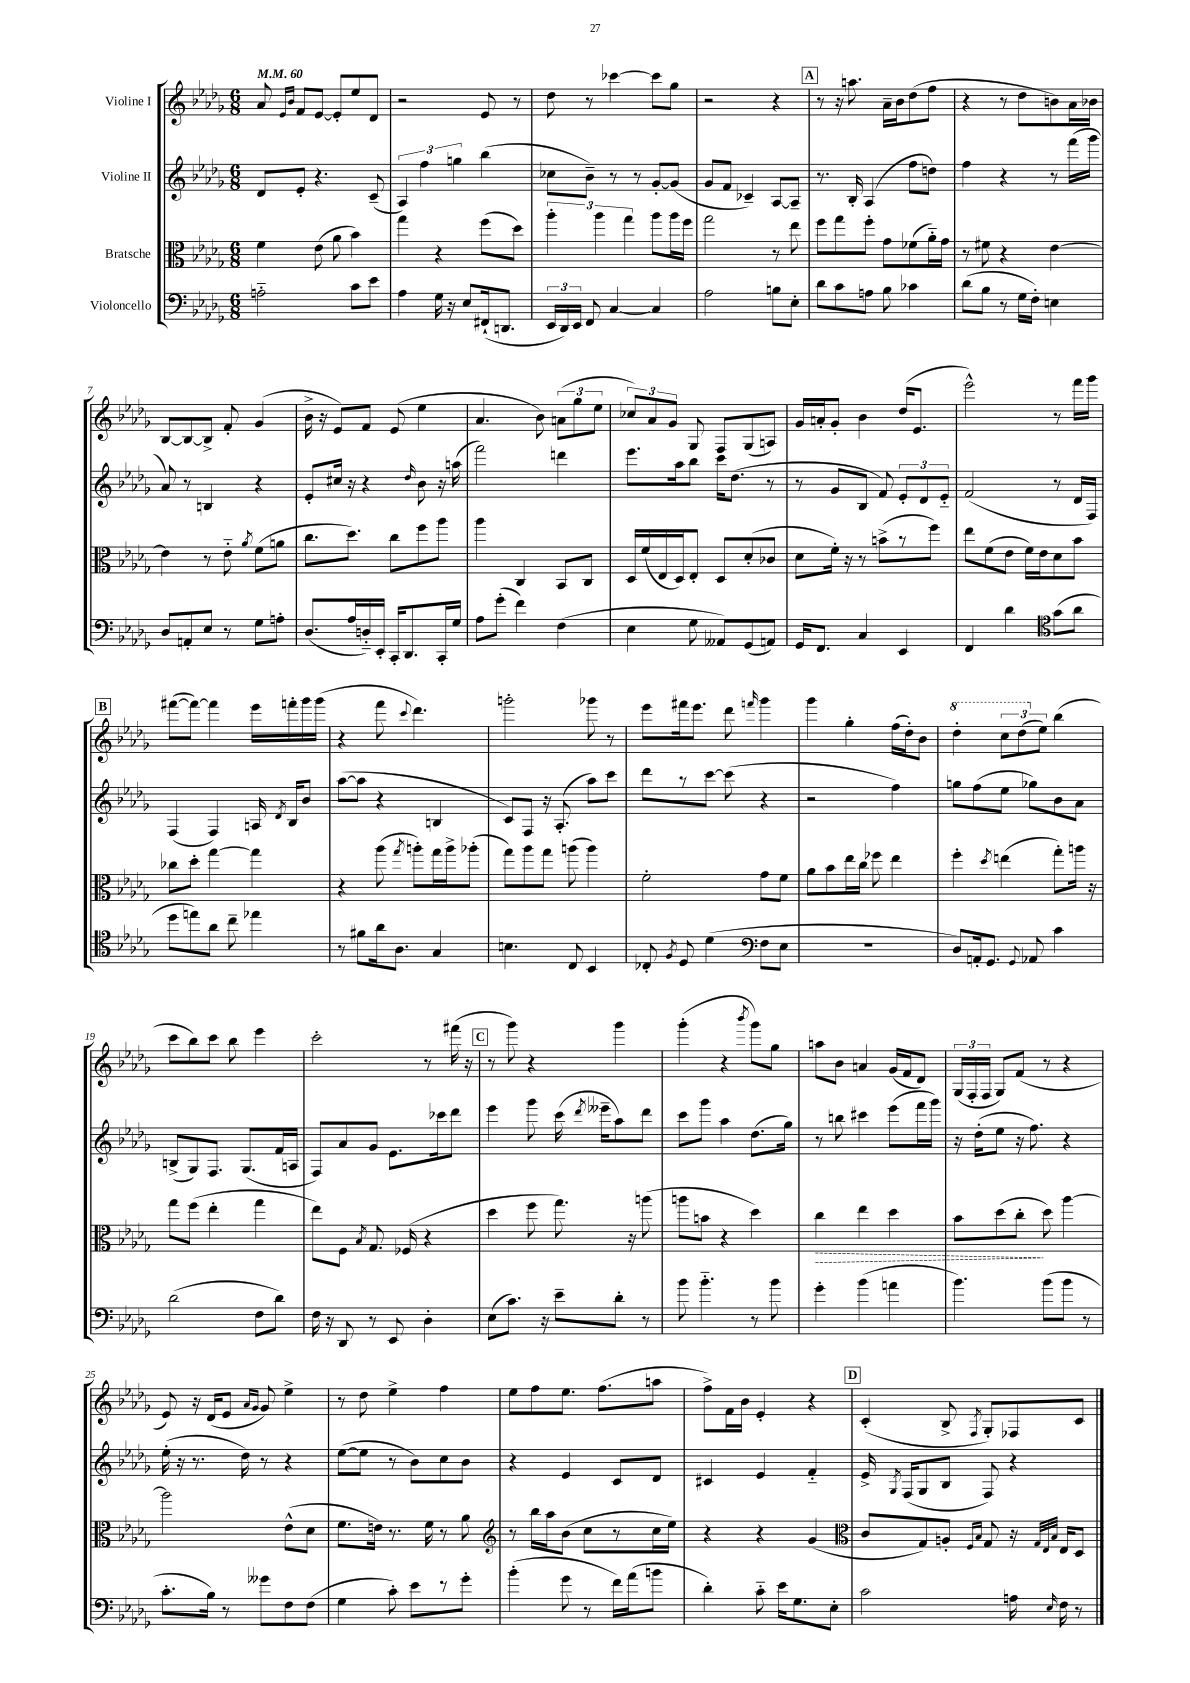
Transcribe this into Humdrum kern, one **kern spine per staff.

**kern	**kern	**dynam	**kern	**kern
*part4	*part3	*part3	*part2	*part1
*staff4	*staff3	*staff3	*staff2	*staff1
*I"Violoncello	*I"Bratsche	*	*I"Violine II	*I"Violine I
*clefF4	*clefC3	*	*clefG2	*clefG2
*k[b-e-a-d-g-]	*k[b-e-a-d-g-]	*	*k[b-e-a-d-g-]	*k[b-e-a-d-g-]
*M6/8	*M6/8	*	*M6/8	*M6/8
*MM60	*MM60	*	*MM60	*MM60
=1	=1	=1	=1	=1
2An\	4f\	.	8d-/L	8a-/
.	.	.	.	16qqe-/LL
.	.	.	.	16qqb-/JJ
.	.	.	8e-'/J	8f/L
.	(8e-\	.	4.r	[8e-/J
.	8a-\	.	.	8e-'/L]
8c\L	4b-\)	.	.	8ee-/
8e-\J	.	.	(8c~/	8d-/J
=2	=2	=2	=2	=2
4A-\	4gg-\	.	6A-/)	2r
.	.	.	6ff\	.
16G-\	4r	.	.	.
16r	.	.	.	.
.	.	.	6ggn\	.
8E-/L	.	.	.	.
(16FF#X`/k	(8ff\L	.	(4bb-\	8e-/
8.DDn/J	.	.	.	.
.	8dd-\J)	.	.	8r
=3	=3	=3	=3	=3
24EE-/LL	6aa-'\	.	8cc-X\L	8dd-\
24DD-/)	.	.	.	.
24EE-/JJ	.	.	.	.
8FF/	.	.	8b-~\J)	8r
.	6aa-\	.	.	.
[4C/	.	.	8r	[4ccc-X\
.	6gg-\	.	.	.
.	.	.	8r	.
4C/]	8aa-\L	.	[8g-'/L	8ccc-\L]
.	16aa-\L	.	(8g-/J]	8gg-\J
.	16ff\JJ	.	.	.
=4	=4	=4	=4	=4
2A-\	2gg-\	.	8g-/L	2r
.	.	.	8f/J	.
.	.	.	4c-X~/)	.
8Bn\L	8r	.	[8A-/L	4r
8E-'\J	8ee-\	.	8A-~/J]	.
!!LO:REH:place=s1:t=A
=5	=5	=5	=5	=5
8d-\L	8ff\L	.	8.r	8r
8c\	8gg-\	.	.	16r
.	.	.	16B-'/	8.aan\
8An\J	8ff'\J	.	(4A-/	.
8B-\	8g-\L	.	.	16a-~\LL
.	.	.	.	16b-\J
4c-X\	(8f-X\	.	8ff\L	(8dd-\
.	16a-\L)	.	8ddn\J)	8ff\J
.	16g-\JJ	.	.	.
=6	=6	=6	=6	=6
(8d-\L	8r	.	4ff\	4r
8B-\J	8f#X\	.	.	.
8r	4r	.	4r	8r
16G-\LL	.	.	.	8dd-\L
16F'\JJ)	.	.	.	.
4En\	[4e-\	.	8r	8bn\)
.	.	.	(16fff\LL	16a-\L
.	.	.	16ggg-\JJ	16b-X\JJ
!!LO:LB:g=z
=7	=7	=7	=7	=7
8D-/L	4e-\]	.	8a-/)	[8B-/L
8AAn'/	.	.	8r	8B-/_
8E-/J	8r	.	4Bn/	8B-^/J]
8r	8e-\	.	.	8f'/
.	8qa-/	.	.	.
8G-\L	(8f\L	.	4r	(4g-/
8An'\J	8an\J	.	.	.
=8	=8	=8	=8	=8
(8.D-/L	8.cc\L	.	8e-'/L	16b-^\
.	.	.	.	16r
.	.	.	16cc#X/Jk	8e-/L)
16A-/L	8.dd-\J)	.	16r	.
16Dn/)	.	.	4r	8f/J
16EE-'/JJ	.	.	.	.
16CC'/KL	8cc\L	.	.	(8e-/
8.DD-/	.	.	.	.
.	.	.	16qqdd-/	.
.	8ff\	.	8b-\	4ee-\
16CC'/L	8aa-\J	.	16r	.
16G-/JJ	.	.	(16aan\	.
=9	=9	=9	=9	=9
8A-\L	4aa-\	.	2fff\)	4.a-/
(8g-'\J	.	.	.	.
4f\)	4C/	.	.	.
.	.	.	.	8b-\)
(4F\	8BB-/L	.	4dddn\	(12an\L
.	.	.	.	12gg-\
.	8C/J	.	.	.
.	.	.	.	12ee-\J
=10	=10	=10	=10	=10
4E-\	16D-/LL	.	8.eee-\L	12cc-X/L)
.	(16f/	.	.	.
.	.	.	.	12a-/
.	16E-/	.	.	.
.	.	.	.	12g-/J
.	16D-/J)	.	16aa-\k	.
8G-\	8E-'/J	.	8bb-\J	8G-/
8AA--X/L)	8D-/L	.	16ccc\KL	8F/L
.	.	.	(8.dd-\J	.
(8GG-/	(8d-'/	.	.	(8G-/
8AAn/J)	8c-X/J	.	8r	8An/J)
=11	=11	=11	=11	=11
16GG-/KL	8d-\L	.	8r	16g-/LL
8.FF/J	.	.	.	16an'/J
.	16f'\Jk)	.	8g-/L	8g-'/J
.	16r	.	.	.
4C/	8r	.	8B-/J	4b-\
.	(8bn^\L	.	8f/)	.
4EE-/	8r	.	12e-'/L	(16dd-/KL
.	.	.	.	8.e-/J
.	.	.	12d-/	.
.	8ff\J)	.	.	.
.	.	.	12e-/J	.
=12	=12	=12	=12	=12
4FF/	8ee-\L	.	(2f/	2eee-^^\)
.	(8f\	.	.	.
4d-\	8e-\J	.	.	.
.	16f\LL)	.	.	.
.	16e-\J	.	.	.
*clefC4	*	*	*	*
(8g-\L	8d-\	.	8r	8r
8a-\J	8b-\J	.	16d-/LL	16fff\LL
.	.	.	16F/JJ)	16ggg-\JJ
!!LO:LB:g=z
!!LO:REH:place=s1:t=B
=13	=13	=13	=13	=13
8dd-\L	8cc-X\L	.	(4F/	([8fff#X\L
8een\)	8dd-'\J	.	.	8fff#\J_)
8a-\J	[4gg-\	.	4F/)	4fff#\]
8cc~\	.	.	.	.
4ee-X\	4gg-\]	.	16An/	16eee-\LL
.	.	.	8qd-/	.
.	.	.	16B-/KL	16fffn'\
.	.	.	8b-/J	16ggg-\
.	.	.	.	(16ggg-\JJ
=14	=14	=14	=14	=14
8r	4r	.	([8aa-\L	4r
8f#X\L	.	.	8aa-\J]	.
16a-\k	(8aa-\	.	4r	8fff\
8.A-\J	.	.	.	.
.	8qgg-/	.	.	8qqccc/
.	8aan'\L)	.	.	4.ddd-\)
4G-/	16gg-\L	.	4Bn/	.
.	16aa^\J	.	.	.
.	(8aa-X'\J	.	.	.
=15	=15	=15	=15	=15
4.Bn\	8gg-\L)	.	8c/L)	2gggn'\
.	8aa-\	.	8F/J	.
.	8gg-\J	.	16r	.
.	.	.	(8.A-'/	.
8C/	(8aan\	.	.	.
4BB-/	4aa\)	.	8aa-\L)	8ggg-X\
.	.	.	8ccc\J	8r
=16	=16	=16	=16	=16
8C-X'/	2f'\	.	8ddd-\L	8eee-\L
8qF/	.	.	.	.
8D-/	.	.	8r	16fff#X\k
.	.	.	.	8.eee-\J
(4d-\	.	.	[8ccc\J	.
.	.	.	(8ccc\]	8ddd-\
*clefF4	*	*	*	*
.	.	.	.	16qqfffn/
8F\L	8g-\L	.	4r	4ggg-\
8E-\J	8f\J	.	.	.
=17	=17	=17	=17	=17
2.r	8a-\L	.	2r	4ggg-\
.	8b-\	.	.	.
.	16ee-\L	.	.	4gg-'\
.	16cc\JJ	.	.	.
.	8ff-X\	.	.	.
.	4ee-\	.	4ff\)	(16ff\LL
.	.	.	.	16dd-'\J)
.	.	.	.	8b-\J
=18	=18	=18	=18	=18
*	*	*	*	*8va
8D-/L)	4ff'\	.	8ggn\L	4ddd-'\
16AAn'/k	.	.	(8ff\	.
8.GG-/J	.	.	.	.
.	8qdd-/	.	.	.
.	(4een\	.	8ee-\J	12ccc\L
.	.	.	.	(12ddd-\
8qqGG-/	.	.	.	.
8AA-X/	.	.	8gg-X\L)	.
*	*	*	*	*X8va
.	.	.	.	12ee-\J)
4c\	8gg-'\L)	.	8b-\	(4bb-\
.	16aan\Jk	.	8a-\J	.
.	16r	.	.	.
!!LO:LB:g=z
=19	=19	=19	=19	=19
(2d-\	8gg-\L	.	(8Bn^/L	8ccc\L
.	(8ff\J	.	8G-/)	8bb-\)
.	4ee-'\	.	8.F/J	8ccc\J
.	.	.	.	8bb-\
.	.	.	(8.G-/L	.
8F\L	4gg-\	.	.	4eee-\
8d-\J)	.	.	16f/L	.
.	.	.	16An/JJ	.
=20	=20	=20	=20	=20
16F\	8ee-\L)	.	8F/L)	2ccc'\
16r	.	.	.	.
8DD-/	8F\J	.	8a-/	.
.	8qB-/	.	.	.
8r	8.G-/	.	8g-/J	.
8EE-/	.	.	8.e-\L	.
.	(16F-X/	.	.	.
4D-'\	4r	.	.	8r
.	.	.	16ccc-X\k	.
.	.	.	8ddd-\J	(16fff#X\
.	.	.	.	16r
!!LO:REH:place=s1:t=C
=21	=21	=21	=21	=21
(8E-\L	4dd-\	.	4eee-\	8r
8.c\J)	.	.	.	8ggg-\)
.	8ff\	.	8ggg-\	4r
16r	.	.	.	.
8e-~\L	8.gg-\)	.	(16ccc\	.
.	.	.	8qddd-/	.
.	.	.	16eee--X~\KL	.
8d-'\J	.	.	8aa-\)	4ggg-\
.	16r	.	.	.
8r	(8aan\	.	8ddd-\J	.
=22	=22	=22	=22	=22
8b-\	8aan\L	.	8ccc\L	(4ggg-'\
4.b-\	8bn\J	.	8ggg-\J	.
.	4r	.	4aa-\	4r
.	.	.	.	8qbbb-/
8r	4dd-\)	.	(8.dd-\L	8ggg-\L)
8b-\	.	.	.	8gg-\J
.	.	.	16gg-\Jk)	.
=23	=23	=23	=23	=23
!	!	!LO:HP:b	!	!
4g-'\	4cc\	>	8r	8aan\L
.	.	.	8bbn\	8b-\J
(4b-\	4ee-\	.	4ccc#X\	4an/
4an\	4dd-\	.	(8eee-\L	(16g-/LL
.	.	.	.	16f/J
.	.	.	16fff\L	8d-/J)
.	.	.	16ggg-\JJ)	.
=24	=24	=24	=24	=24
4.b-\)	8b-\L	.	16r	(24G-/LL
.	.	.	.	24F'/
.	.	.	(16dd-'\KL	.
.	.	.	.	24F/JJ
.	(8dd-\	.	8ee-\J	8G-/L)
.	8cc'\J	.	16r	(8f/J
.	.	.	8.ff\)	.
(8b-\L	8dd-\)	]	.	8r
8b-\J	[4aa-\	.	4r	4r
8r	.	.	.	.
!!LO:LB:g=z
=25	=25	=25	=25	=25
8.c'\L	2aa-\]	.	(16ee-'\	8e-/)
.	.	.	16r	.
.	.	.	8.r	16r
16B-\Jk)	.	.	.	(16d-/KL
8r	.	.	.	8e-/J
.	.	.	16dd-\)	.
.	.	.	.	16qqa-/LL
.	.	.	.	16qqg-/JJ
8g--X\L	.	.	8r	8g-/)
8F\	(8e-^^\L	.	4r	4ee-^\
(8F\J	8d-\J	.	.	.
=26	=26	=26	=26	=26
4G-\	8.f\L	.	([8ee-\L	8r
.	.	.	8ee-\J]	8dd-\
.	16en\Jk)	.	.	.
8c'\)	8.r	.	8r	4ee-^\
8e-\L	.	.	8b-\L)	.
.	16f\	.	.	.
8r	8r	.	8cc\	4ff\
8g-'\J	8a-\	.	8b-\J	.
=27	=27	=27	=27	=27
*	*clefG2	*	*	*
(4b-'\	8r	.	4r	8ee-\L
.	16bb-\LL	.	.	8ff\
.	16aa-\J	.	.	.
8g-\	(8b-\J	.	4e-/	8.ee-\J
8r	8cc\L	.	.	.
.	.	.	.	(8.ff\L
16f\LL)	8r	.	8c/L	.
(16a-\J	.	.	.	.
8bn\J	16cc\L	.	8d-/J	8aan\J
.	16ee-\JJ)	.	.	.
=28	=28	=28	=28	=28
4d-'\)	4r	.	4c#X/	8ff^\L)
.	.	.	.	16f\L
.	.	.	.	16b-\JJ
8c\	4r	.	4e-/	4e-'/
16e-\KL	.	.	.	.
8.G-\	.	.	.	.
.	(4g-/	.	4f/	4r
8E-'\J	.	.	.	.
!!LO:REH:place=s1:t=D
=29	=29	=29	=29	=29
*	*clefC3	*	*	*
2c\	8c/L	.	16e-^/	(4c'/
.	.	.	8qG-/	.
.	.	.	(16F/KL	.
.	8G-/)	.	8G-/	.
.	8An'/J	.	8B-/J	8B-^/
.	16qqF/LL	.	.	.
.	16qqB-/JJ	.	.	8qF/
.	8G-/	.	8F/)	8G-'/L)
16An\	16r	.	4r	8F-X/
.	32qqG-/LLL	.	.	.
.	32qqE-/	.	.	.
16qqE-/	32qqB-/JJJ	.	.	.
16F\	16E-/KL	.	.	.
8r	8D-/J	.	.	8c/J
==	==	==	==	==
*-	*-	*-	*-	*-
